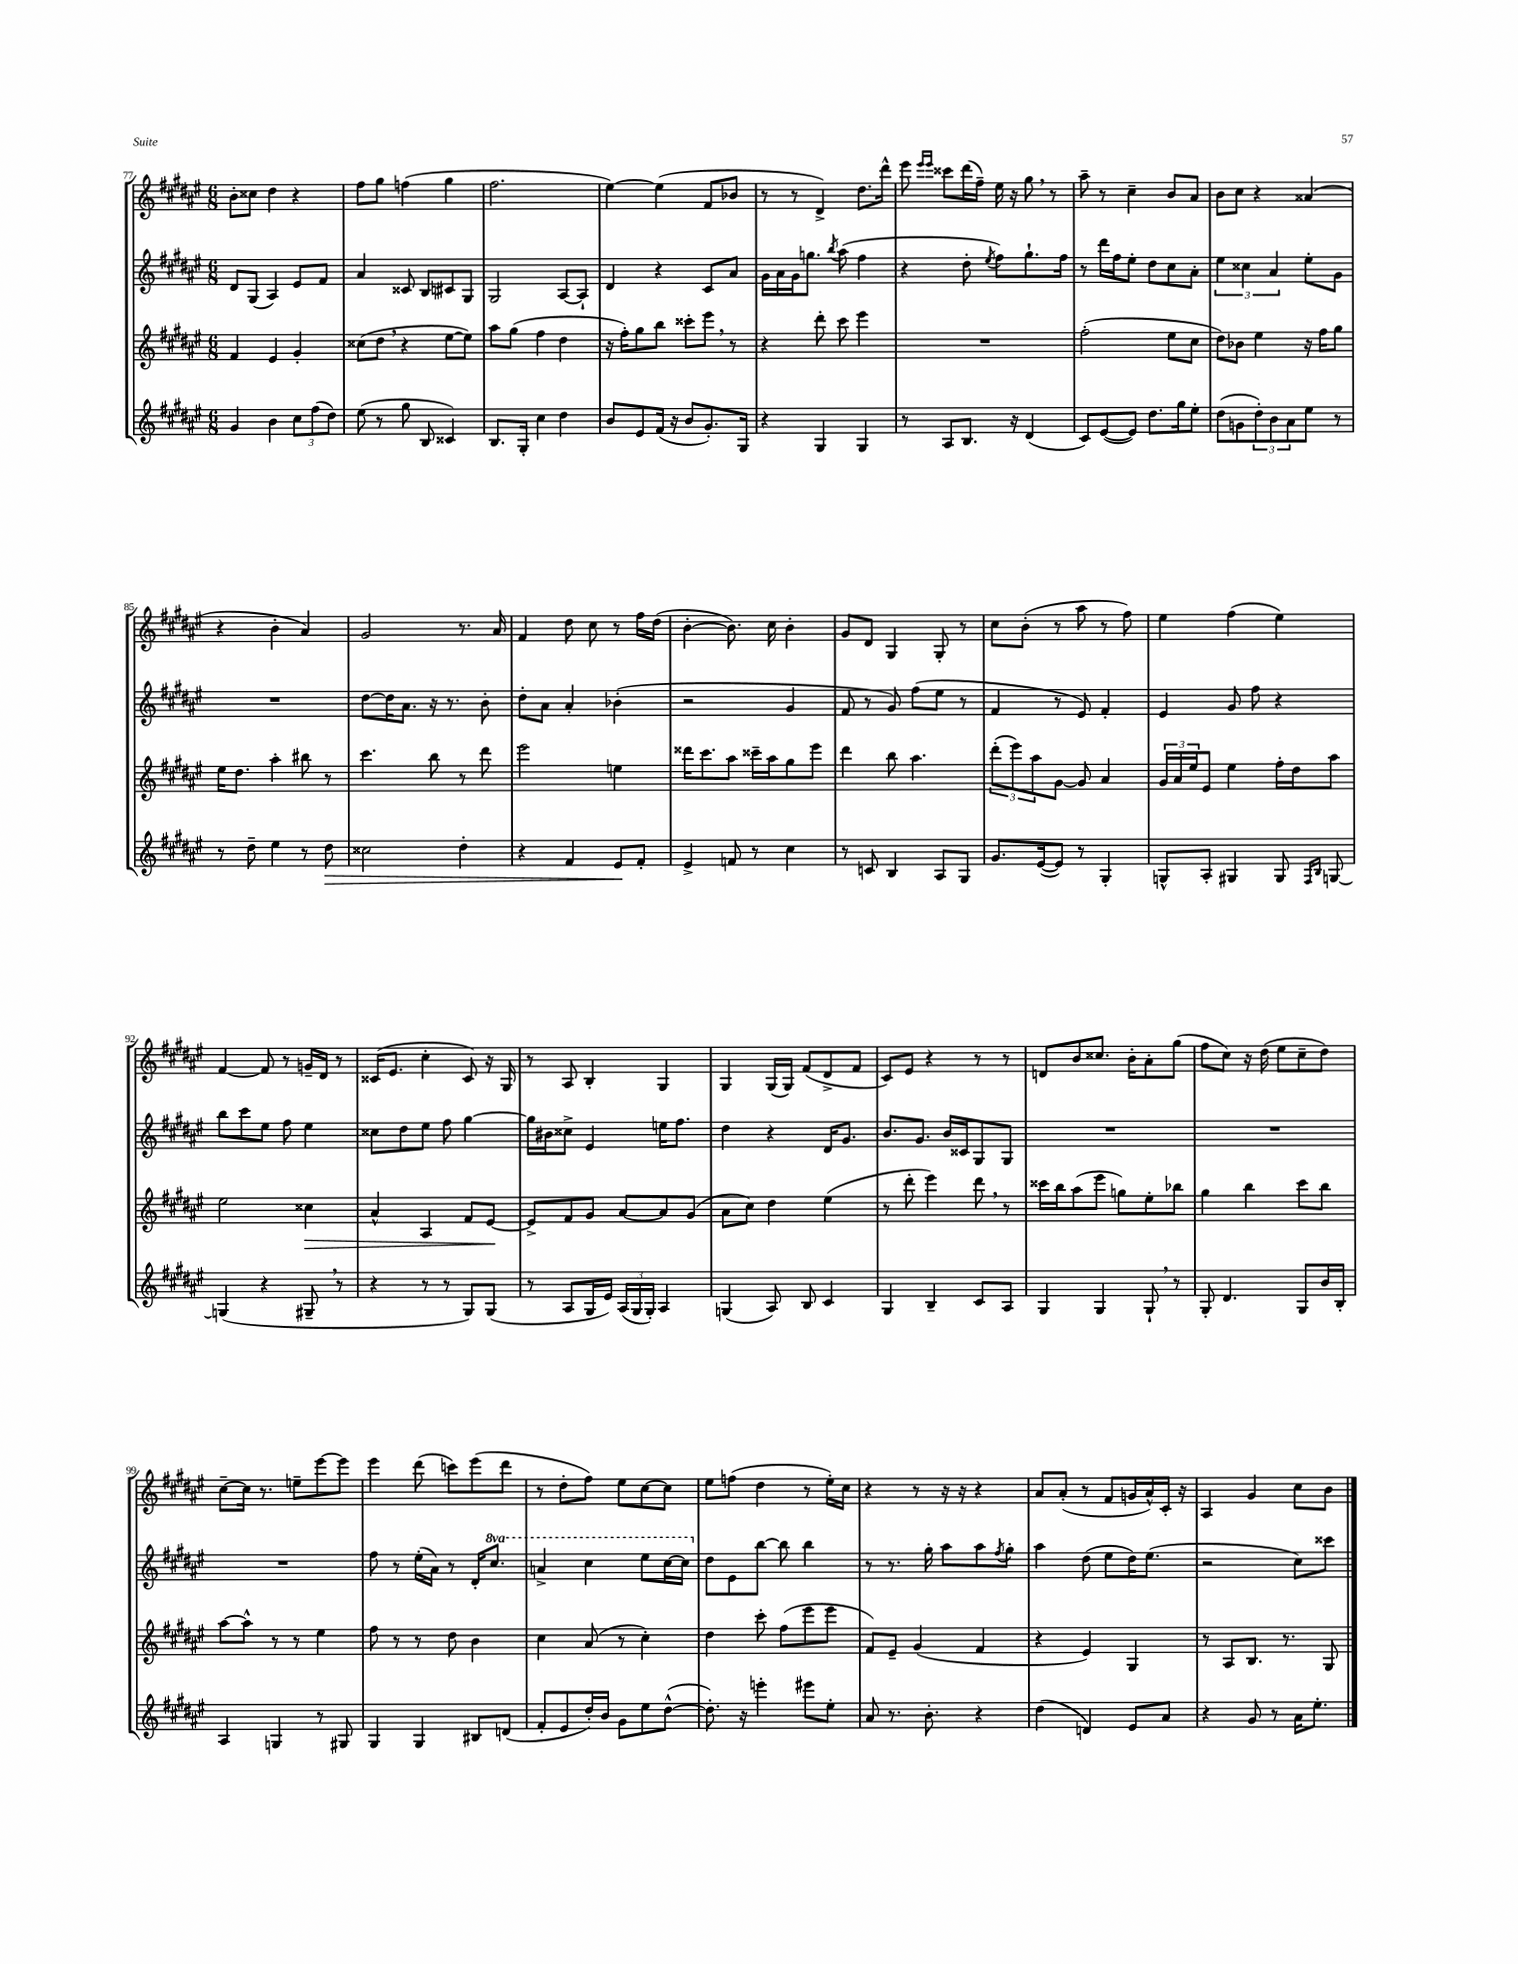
<<
\new StaffGroup <<
\new Staff = "s0" {
    \clef treble \key fis \major \numericTimeSignature \time 6/8
    b'8-. cisis''8 dis''4 r4 |
    fis''8 gis''8 f''4( gis''4 |
    fis''2. |
    eis''4~) eis''4( fis'8 bes'8 |
    r8 r8 dis'4->) dis''8. dis'''16-^ |
    eis'''8 \grace { eis'''16 eis'''16 } cisis'''8 dis'''16( fis''16--) eis''16 r16 gis''8 \breathe r8 |
    ais''8-- r8 cis''4-- b'8 ais'8 |
    b'8 cis''8 r4 aisis'4( |
    r4 b'4-. ais'4) |
    gis'2 r8. ais'16 |
    fis'4 dis''8 cis''8 r8 fis''16 dis''16( |
    b'4~-. b'8.) cis''16 b'4-. |
    gis'8 dis'8 gis4 gis8-. r8 |
    cis''8 b'8-.( r8 ais''8 r8 fis''8) |
    eis''4 fis''4( eis''4) |
    fis'4~ fis'8 r8 g'16-- dis'16 r8 |
    cisis'16( eis'8. cis''4-. cisis'8) r16 gis16 |
    r8 ais8 b4-. gis4 |
    gis4 gis16( gis16) fis'8( dis'8-> fis'8 |
    cis'8) eis'8 r4 r8 r8 |
    d'8 b'8 cisis''8. b'16-. ais'8-. gis''8( |
    fis''8 cis''8) r16 dis''16( eis''8 cis''8-- dis''8) |
    cis''8~-- cis''16 r8. e''8-- eis'''8~ eis'''8 |
    eis'''4 dis'''8( c'''8) eis'''8( dis'''8 |
    r8 dis''8-. fis''8) eis''8 cis''8~ cis''8 |
    eis''8 f''8( dis''4 r8 eis''16-.) cis''16 |
    r4 r8 r16 r16 r4 |
    ais'8 ais'8-.( r8 fis'8 g'16 ais'16-^) cis'16-. r16 |
    ais4 gis'4 cis''8 b'8 \bar "|." |
}
\new Staff = "s1" {
    \clef treble \key fis \major \numericTimeSignature \time 6/8 \set Staff.ottavationMarkups = #ottavation-simple-ordinals
    dis'8 gis8( ais4) eis'8 fis'8 |
    ais'4 cisis'8 b8 cis'8 gis8 |
    gis2 ais8~ ais8-! |
    dis'4 r4 cis'8 ais'8 |
    gis'16 ais'16 gis'16 g''8. \acciaccatura { b''8 } ais''8( fis''4 |
    r4 dis''8-. \acciaccatura { eis''8 } fis''8) gis''8.-! fis''16 |
    r8 dis'''16 fis''16 eis''8-. dis''8 cis''8 ais'8-. |
    \tuplet 3/2 { eis''4 cisis''4 ais'4 } eis''8-. gis'8 |
    R2. |
    dis''8~ dis''16 ais'8. r16 r8. b'8-. |
    dis''8-. ais'8 ais'4-. bes'4-.( |
    r2 gis'4 |
    fis'8 r8 gis'8) fis''8( eis''8 r8 |
    fis'4 r8 eis'8) fis'4-. |
    eis'4 gis'8 fis''8 r4 |
    b''8 cis'''8 eis''8 fis''8 eis''4 |
    cisis''8 dis''8 eis''8 fis''8 gis''4~ |
    gis''16 bis'16 cisis''8-> eis'4 e''16 fis''8. |
    dis''4 r4 dis'16 gis'8. |
    b'8. gis'8. b'16 cisis'16 gis8 gis8 |
    R2. |
    R2. |
    R2. |
    fis''8 r8 eis''16-.( ais'16) r8 dis'16-. \ottava #1 cis'''8. |
    a''4-> cis'''4 eis'''8 cis'''16~ cis'''16 \ottava #0 |
    dis''8 eis'8 b''8~ b''8 b''4 |
    r8 r8. gis''16-. ais''8 ais''8 \acciaccatura { fis''8 } gis''8-. |
    ais''4 dis''8( eis''8 dis''16) eis''8.( |
    r2 cis''8) cisis'''8 \bar "|." |
}
\new Staff = "s2" {
    \clef treble \key fis \major \numericTimeSignature \time 6/8
    fis'4 eis'4 gis'4-. |
    cisis''8( dis''8 \breathe r4 eis''8~ eis''8) |
    ais''8 gis''8( fis''4 dis''4 |
    r16 fis''16-.) gis''8 b''8 cisis'''8-. eis'''8 \breathe r8 |
    r4 dis'''8-. cis'''8 eis'''4 |
    R2. |
    fis''2-.( eis''8 cis''8 |
    dis''8) bes'8 eis''4 r16 fis''16 gis''8 |
    eis''16 dis''8. ais''4-. bis''8 r8 |
    cis'''4. b''8 r8 dis'''8 |
    eis'''2 e''4 |
    disis'''16 cis'''8. ais''8 cisis'''16-- ais''16 gis''8 eis'''8 |
    dis'''4 b''8 ais''4. |
    \tuplet 3/2 { dis'''8-.( eis'''8) ais''8 } gis'8~ gis'8 ais'4 |
    \tuplet 3/2 { gis'16 ais'16 eis''16 } eis'8 eis''4 fis''16-. dis''16 ais''8 |
    eis''2 cisis''4\> |
    ais'4-^ ais4 fis'8 eis'8~\! |
    eis'8-> fis'8 gis'8 ais'8~ ais'8 gis'8( |
    ais'8 cis''8) dis''4 eis''4( |
    r8 dis'''8-. eis'''4) dis'''8 \breathe r8 |
    cisis'''16 b''16 ais''8( eis'''8 g''8) eis''8-. bes''8 |
    gis''4 b''4 cis'''8 b''8 |
    ais''8~ ais''8-^ r8 r8 eis''4 |
    fis''8 r8 r8 dis''8 b'4 |
    cis''4 ais'8( r8 cis''4-.) |
    dis''4 cis'''8-. fis''8( eis'''8 eis'''8 |
    fis'8) eis'8-- gis'4( fis'4 |
    r4 eis'4) gis4 |
    r8 ais8 b8. r8. gis8 \bar "|." |
}
\new Staff = "s3" {
    \clef treble \key fis \major \numericTimeSignature \time 6/8
    gis'4 b'4 \tuplet 3/2 { cis''8 fis''8( dis''8) } |
    eis''8( r8 gis''8 b8 cisis'4) |
    b8. gis16-. cis''4 dis''4 |
    b'8 eis'8 fis'16( r16 b'8 gis'8.-.) gis16 |
    r4 gis4 gis4 |
    r8 ais8 b8. r16 dis'4( |
    cis'8) eis'8~( eis'8) dis''8. gis''16 eis''8-. |
    dis''8( g'8 \tuplet 3/2 { dis''8-.) b'8 ais'8 } eis''8 r8 |
    r8 dis''8-- eis''4 r8 dis''8\> |
    cisis''2 dis''4-. |
    r4 fis'4 eis'8\! fis'8-. |
    eis'4-> f'8 r8 cis''4 |
    r8 c'8 b4 ais8 gis8 |
    gis'8. eis'16~( eis'8) r8 gis4-. |
    g8-^ ais8-. gis4 gis8 \grace { fis16 b16 } g8~ |
    g4( r4 gis8-- \breathe r8 |
    r4 r8 r8 gis8) gis8( |
    r8 ais8 gis16 eis'16) \tuplet 3/2 { ais16( gis16 gis16-.) } ais4 |
    g4( ais8) b8 cis'4 |
    gis4 b4-- cis'8 ais8 |
    gis4 gis4 gis8-! \breathe r8 |
    gis8-. dis'4. gis8 b'16 b16-. |
    ais4 g4 r8 gis8 |
    gis4 gis4 bis8 d'8( |
    fis'8-. eis'8 dis''16-.) b'16 gis'8 eis''8 dis''8~-^( |
    dis''8.-.) r16 e'''4-. eis'''8 eis''8-. |
    ais'8 r8. b'8.-. r4 |
    dis''4( d'4) eis'8 ais'8 |
    r4 gis'8 r8 ais'16 eis''8.-. \bar "|." |
}
>>
>>
\layout { \context { \Score currentBarNumber = #77 } }
